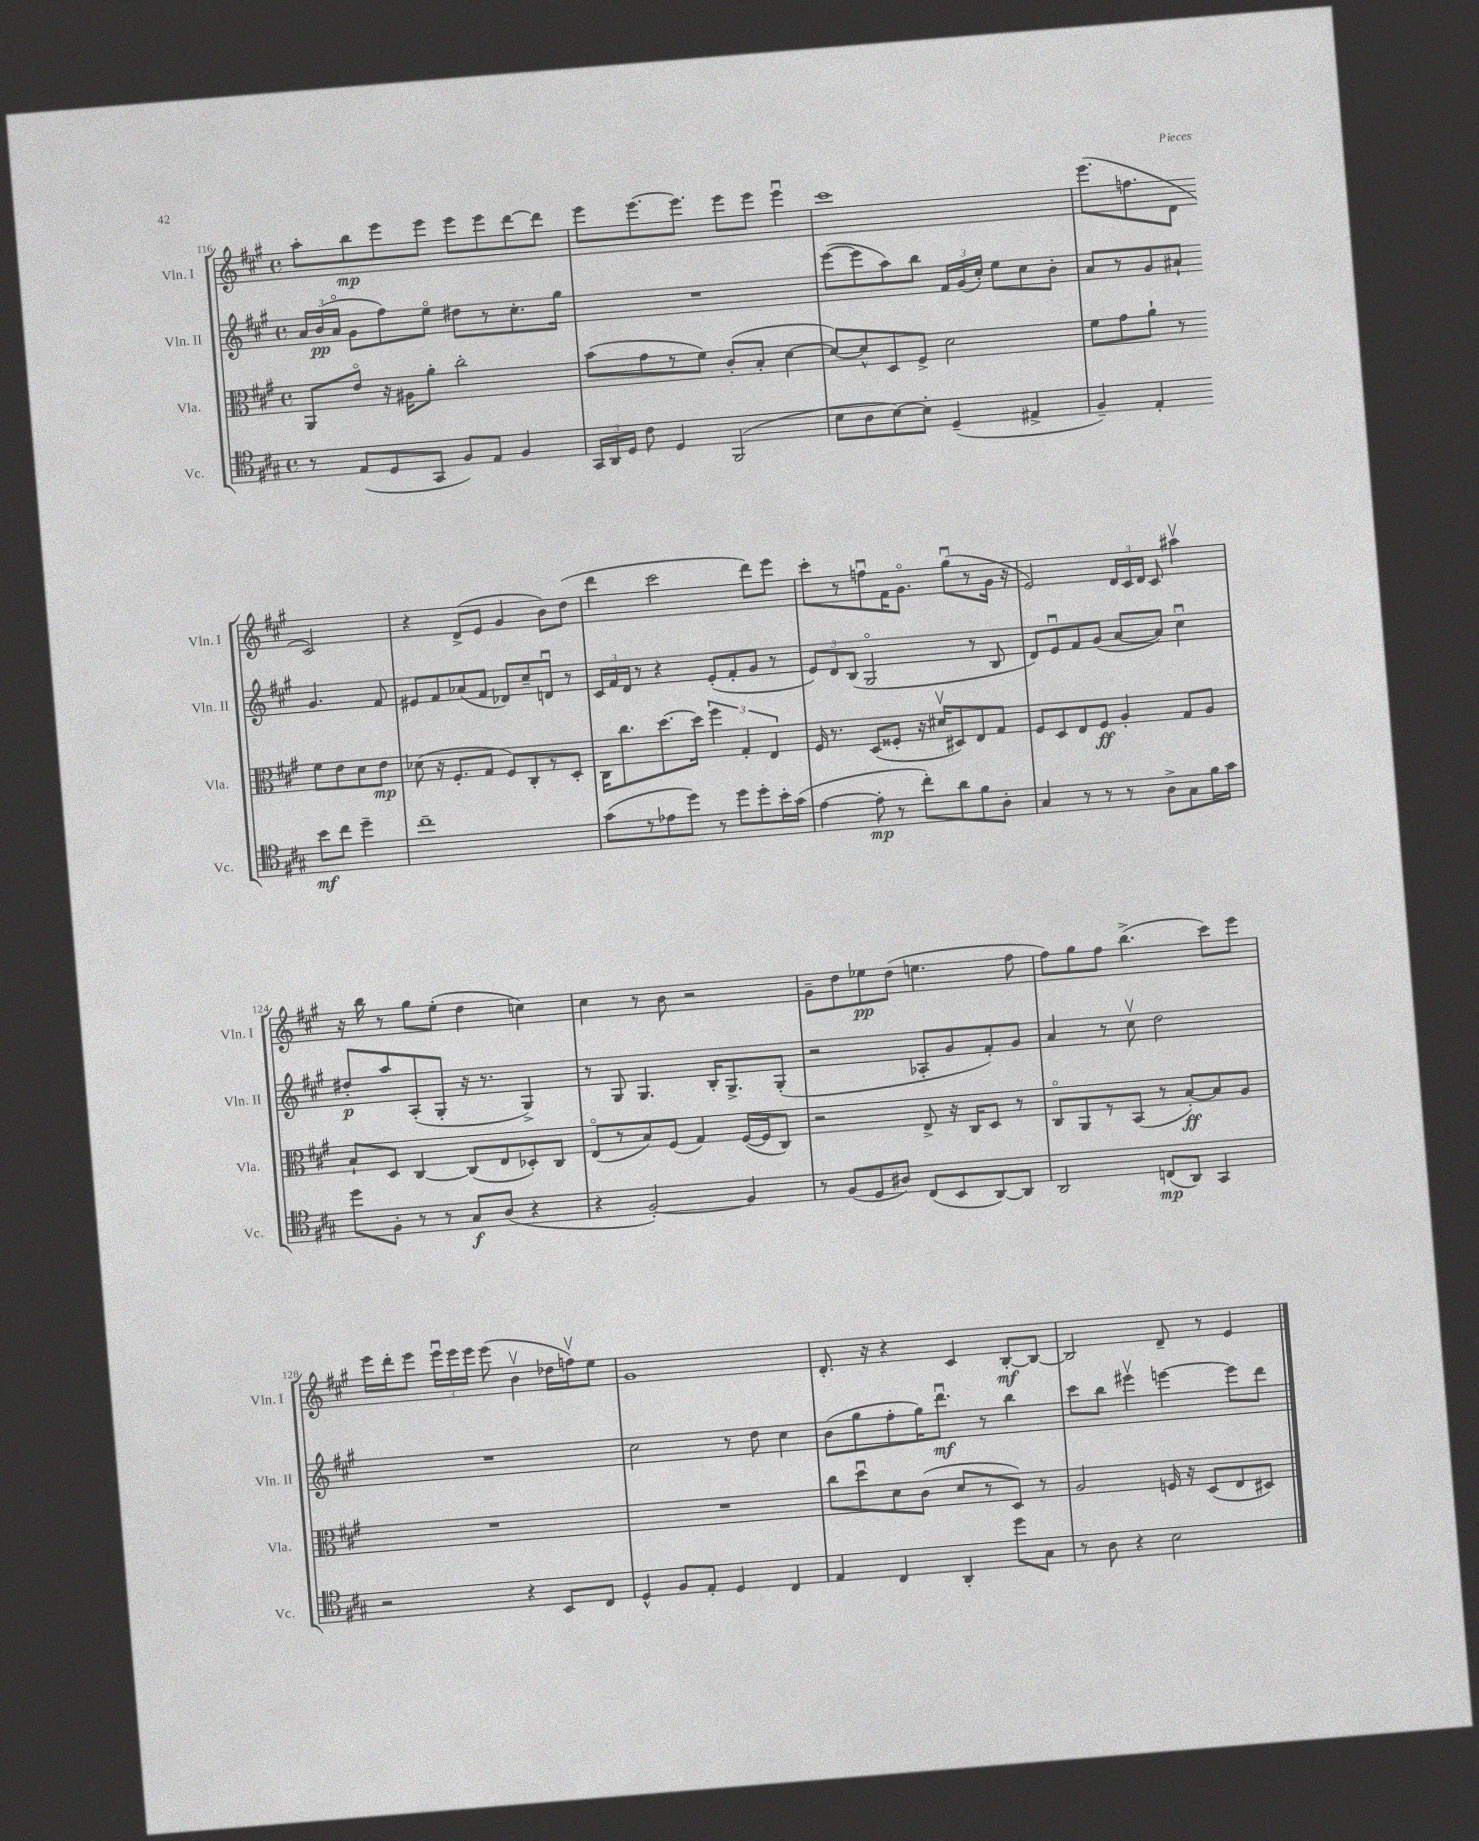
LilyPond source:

<<
\new StaffGroup <<
\new Staff = "s0" \with { instrumentName = "Vln. I" shortInstrumentName = "Vln. I" } {
    \clef treble \key a \major \defaultTimeSignature \time 4/4
    \autoBeamOff a''8[-. b''8\mp e'''8 e'''8] e'''8[ e'''8 d'''8~ d'''8] |
    e'''8[ e'''8.~ e'''8.] e'''8[ e'''8] e'''4\downbow |
    cis'''1 |
    e'''8.[( f''8. d'8] cis'2) |
    r4 d'8[->( e'8] gis'4 b'8[) d''8]( |
    d'''4 cis'''2 d'''8[) e'''8] |
    cis'''8[-. r8 f''8\downbow fis'16 gis'8.]\flageolet gis''8[\downbow( r8 gis'16] r16 |
    e'2) \tuplet 3/2 { d'16[ cis'16 d'16] } cis'8 ais''4\upbow |
    r16 b''16 r8 gis''8[ e''8]-.( d''4 c''4) |
    cis''4 r8 b'8 r2 |
    gis'8[-- d''8 ees''8\pp d''8]( e''4. fis''8 |
    fis''8[) gis''8 fis''8] b''4.->( cis'''8[) e'''8] |
    e'''16[ d'''16-. e'''8] \tuplet 3/2 { e'''16[\downbow e'''16 e'''16] } e'''8( b'4\upbow des''16[ f''16\upbow) e''8] |
    gis'1 |
    d'8.-. r16 r4 cis'4 b8[~-.\mf b8]~ |
    b2 d'8-- r8 e'4 \bar "|." |
}
\new Staff = "s1" \with { instrumentName = "Vln. II" shortInstrumentName = "Vln. II" } {
    \clef treble \key a \major \defaultTimeSignature \time 4/4
    \autoBeamOff \tuplet 3/2 { a'16[ b'16\pp( a'16]\flageolet } gis'8[ fis''8) e''8]\flageolet dis''8[ r8 cis''8.-. gis''16] |
    R1 |
    e'''8[~( e'''8 a''8) b''8] \tuplet 3/2 { fis'16[ gis'16( cis''16]-.) } e''8[ cis''8 b'8]-. |
    a'8[ r8 gis'8 ais'8]-! gis'4. fis'8 |
    eis'8[ fis'8 aes'8( fis'8] des'8[) cis''8-- d'8]\downbow r8 |
    \tuplet 3/2 { cis'16[ fis'16 d'16] } r8 r4 e'8[-.( fis'8-. gis'8] r8 |
    \tuplet 3/2 { e'8[) d'8 b8]( } gis2\flageolet r8 b8 |
    d'8[) e'8\downbow fis'8 gis'8]( a'8[~ a'8]) cis''4\downbow |
    dis''8[-.\p a''8 a8-.( gis8]-. r16 r8. gis4->) |
    r8 gis8 gis4. b16[-. gis8.-> gis8]-.( |
    r2 aes8[-. gis'8 fis'8-.) gis'8] |
    a'4 r8 cis''8\upbow d''2 |
    R1 |
    cis''2 r8 d''8 cis''4 |
    b'8[( gis''8 fis''8-. gis''16) d'''8.]\downbow\mf r8 b''4 |
    cis'''8[ b''8] eis'''4\upbow e'''4~ e'''8[ d'''8] \bar "|." |
}
\new Staff = "s2" \with { instrumentName = "Vla." shortInstrumentName = "Vla." } {
    \clef alto \key a \major \defaultTimeSignature \time 4/4
    \autoBeamOff a,8[ e'8]\flageolet r16 ais16[ a'8]-. cis''2-. |
    b'8[( gis'8 r8 fis'8]) cis'8[-.( b8]-. d'4~ |
    d'8[~) d'8-^ d8 fis8]-> d'2 |
    fis'8[ gis'8 a'8]-! r8 fis'8[ e'8 d'8 e'8]\mp |
    des'8( r16 fis8.[-. gis8] fis8[) cis8-. r8 d8]-. |
    cis16[ cis''8. d''8.~ d''16] \tuplet 3/2 { fis''4 gis4-. e4 } |
    fis16 r8. d8[( fisis8]-. r16 dis'16[\upbow dis8) e8 gis8] |
    fis8[ d8 e8 fis8]\ff a4-. gis8[ a8] |
    b8[-! d8] cis4~ cis8[( e8 des8-.) cis8] |
    e8[\flageolet( r8 b8) fis8]( gis4) fis16[~( fis16 cis8]) |
    r2 e8-> r16 cis16[ d8] r8 |
    cis8[\flageolet a,8 r8 b,8]( r8 b8[~-.\ff) b8 a8] |
    R1 |
    R1 |
    cis''8[ d''8\downbow d'8 cis'8]( d'8[ r8 d8]) r8 |
    a2 f16 r16 d8[( e8 dis8]) \bar "|." |
}
\new Staff = "s3" \with { instrumentName = "Vc." shortInstrumentName = "Vc." } {
    \clef tenor \key a \major \defaultTimeSignature \time 4/4
    \autoBeamOff r8 e8[( d8 gis,8] fis8[) e8] fis4 |
    \tuplet 3/2 { gis,16[ a,16 d16] } cis'8 d4 fis,2( |
    b8[ a8 b8~) b8]-. d4--( eis4-> |
    fis4--) e4-. b'8[\mf cis''8] d''4-- |
    cis''1-- |
    gis'8[( r8 ees'8 d''8]) r8 d''8[ d''8-. b'16-. gis'16]( |
    e'4~ e'8-.\mp r8 cis''8[-.) a'8 fis'8 a8]-. |
    gis4 r8 r8 r8 a8[-> gis8 fis'16 gis'16] |
    d''8[ fis8]-. r8 r8 gis8[\f a8]( r4 |
    r4 fis2~-.) fis4 |
    r8 fis8[( d8 ais8]) cis8[( b,8 a,8~) a,8] |
    a,2 c8[\mp( a,8]) gis,4 |
    r2 r4 b,8[ cis8] |
    d4-^ fis8[ e8]-. d4 cis4 |
    e4 cis4 a,4-. d''8[ gis8] |
    r8 a8 r4 b2 \bar "|." |
}
>>
>>
\layout { \context { \Score currentBarNumber = #116 } }
